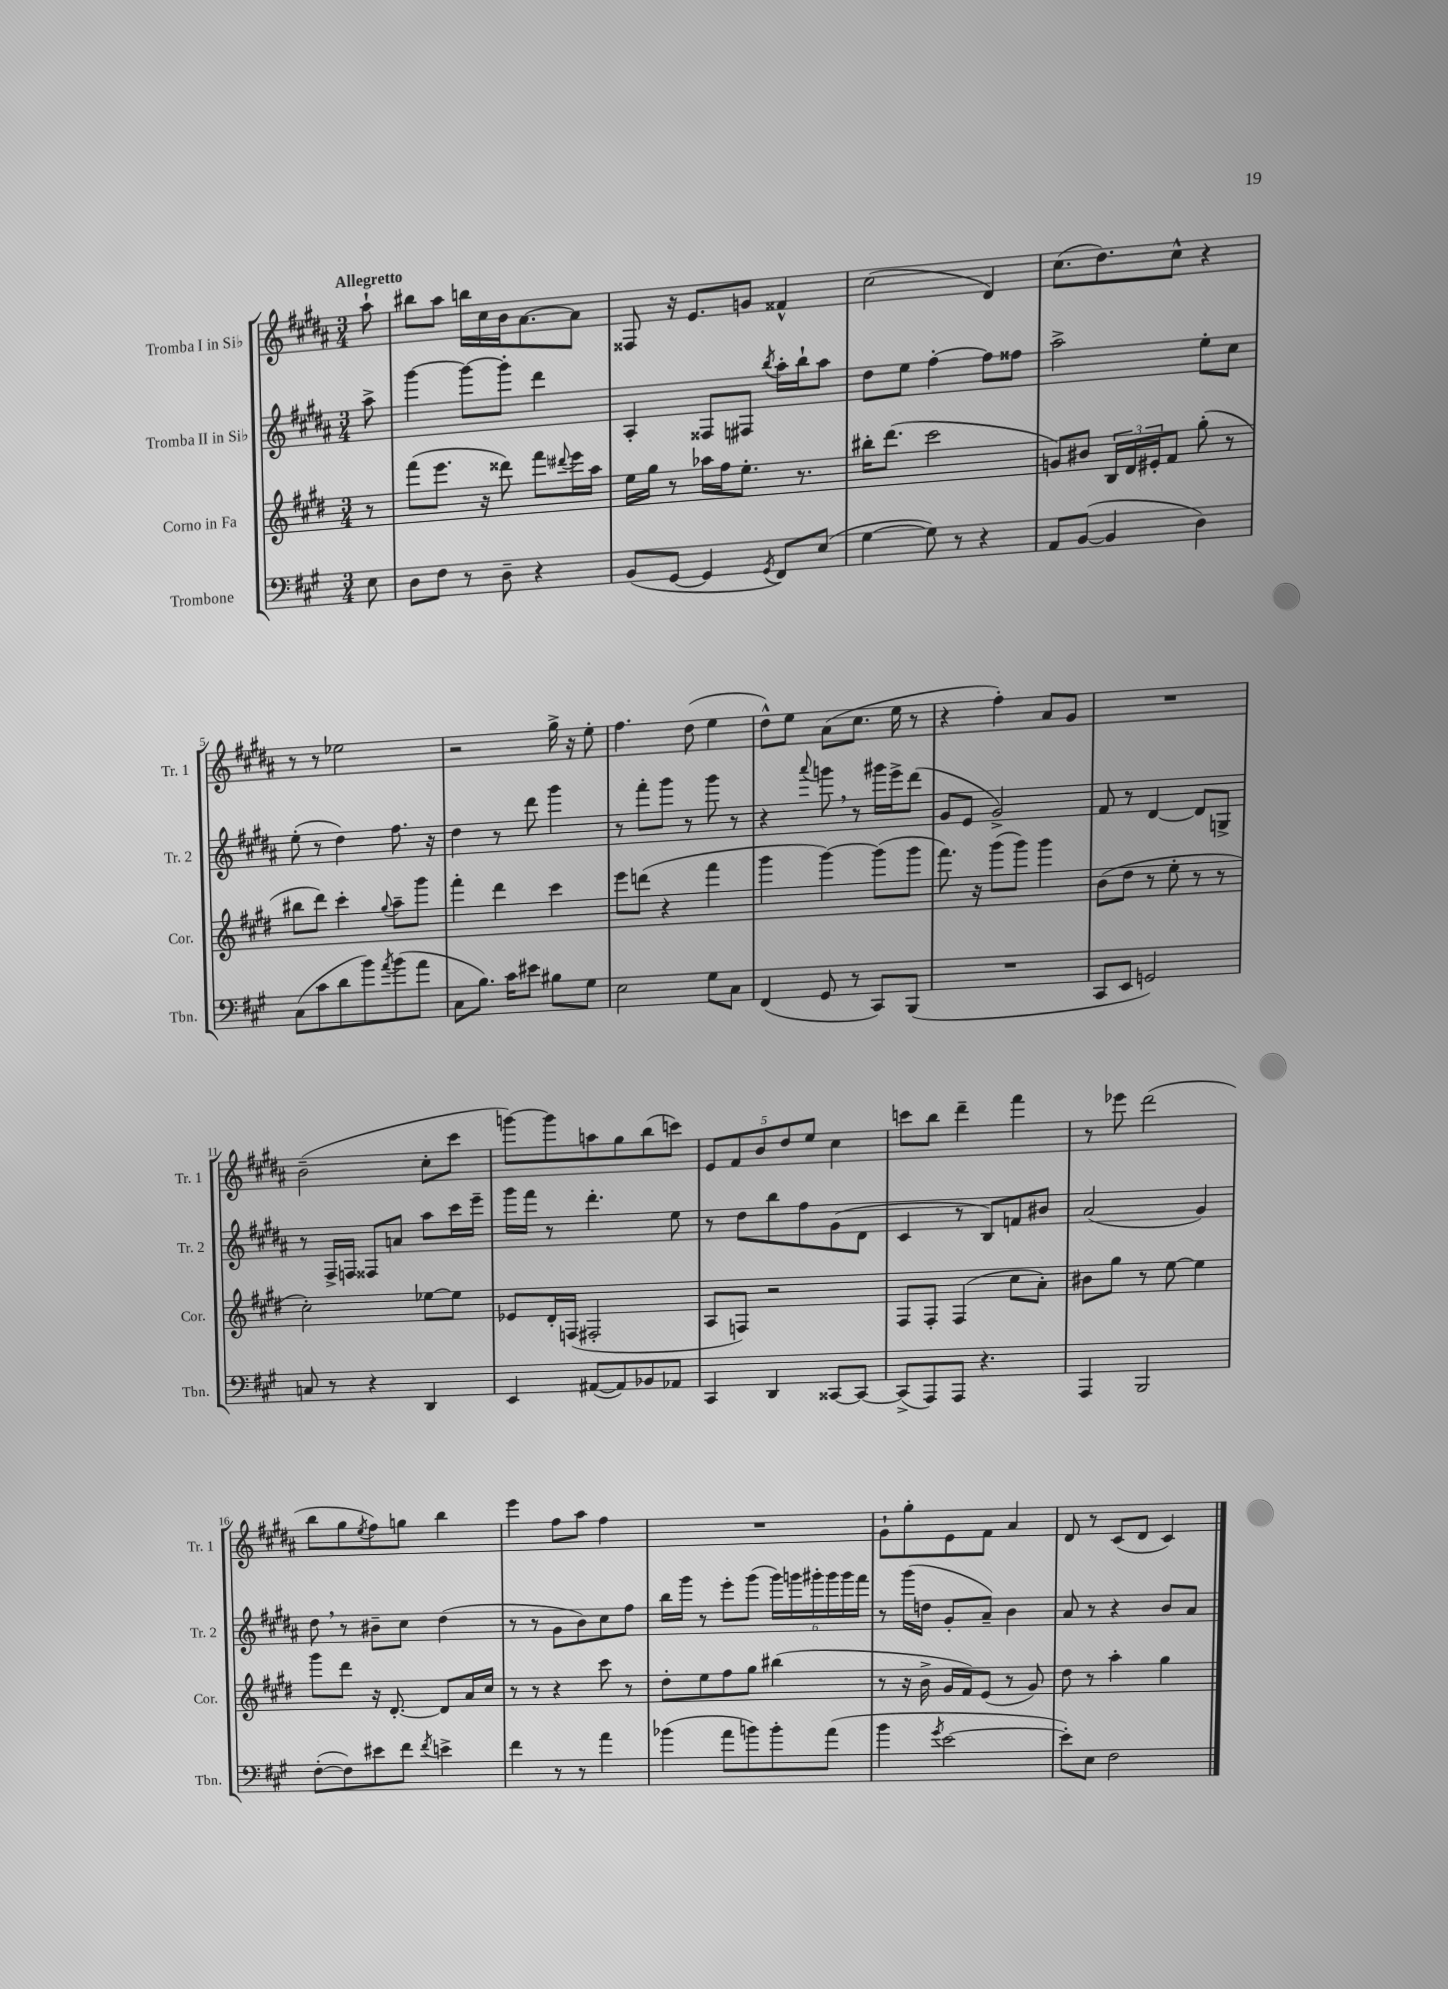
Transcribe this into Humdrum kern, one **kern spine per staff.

**kern	**kern	**kern	**kern
*part4	*part3	*part2	*part1
*staff4	*staff3	*staff2	*staff1
*I"Trombone	*I"Corno in Fa	*I"Tromba II in Si♭	*I"Tromba I in Si♭
*I'Tbn.	*I'Cor.	*I'Tr. 2	*I'Tr. 1
*clefF4	*clefG2	*clefG2	*clefG2
*k[f#c#g#]	*k[f#c#g#d#]	*k[f#c#g#d#a#]	*k[f#c#g#d#a#]
*M3/4	*M3/4	*M3/4	*M3/4
=	=	=	=
!	!	!	!LO:TX:a:B:t=Allegretto
8E\	8r	8aa#^\	8aa#`\
=1	=1	=1	=1
8D\L	(8fff#\L	[4ggg#\	8bb#X\L
8F#\J	8.eee\J	.	8aa#\J
8r	.	8ggg#\L_	16bbn\LL
.	16r	.	16cc#\
8D~\	8ddd##X\)	8ggg#'\J]	16b\J
.	.	.	[8.a#\
4r	8fff#\L	4ddd#\	.
.	8qqddd#X/	.	.
.	16eee\L	.	8a#\J]
.	16aa\JJ	.	.
=2	=2	=2	=2
(8BB/L	16ee\LL	4A#'/	8F##X/
.	16gg#\JJ	.	.
[8GG#/J	8r	.	16r
.	.	.	8.e/L
4GG#/]	16aa-X\LL	8F##X/L	.
.	16ff#\J	.	.
.	8.ee'\J	8F#X/J	8gn/J
8qGG#/	.	8qbb/	.
8FF#/L)	.	16aa#'\LL	4f##X^^/
.	8.r	16bb`\J	.
(8E/J	.	8aa#\J	.
=3	=3	=3	=3
[4G#\	16bb#X'\KL	8dd#\L	(2cc#\
.	(8.ddd#\J	.	.
.	.	8ee\J	.
8G#\])	2ccc#\	[4ff#'\	.
8r	.	.	.
4r	.	8ff#\L]	4d#/)
.	.	8ff##X\J	.
=4	=4	=4	=4
8AA/L	8gn/L)	2aa#^\	(8.cc#\L
([8BB/J	8b#X/J	.	.
.	.	.	8.dd#\)
4BB/]	24B/LL	.	.
.	24d#/	.	.
.	24e#X'/J	.	.
.	8f#/J	.	8cc#^^\J
4D\)	(8gg#'\	8ee'\L	4r
.	8r	8cc#\J	.
!!LO:LB:g=z
=5	=5	=5	=5
(8C#\L	8bb#X\L	(8ee'\	8r
8c#\	8ddd#\J)	8r	8r
8d\	4ccc#'\	4dd#\)	2ee-X\
8b\)	.	.	.
8qa/	8qqgg#/	.	.
(8b\	8aa~\L	8.ff#\	.
8a\J	8ggg#\J	.	.
.	.	16r	.
=6	=6	=6	=6
8C#\L	4fff#'\	4dd#\	2r
8.B\J)	.	.	.
.	4ddd#\	8r	.
16c#\KL	.	.	.
8e#X\J	.	8ddd#\	.
8B#X\L	4ccc#\	4ggg#\	16gg#^\
.	.	.	16r
8G#\J	.	.	8ee'\
=7	=7	=7	=7
2E\	8eee\L	8r	4.ff#\
.	(8dddn\J	8fff#'\L	.
.	4r	8ggg#\J	.
.	.	8r	(8dd#\
8G#\L	4fff#\	8ggg#\	4ee\
8C#\J	.	8r	.
=8	=8	=8	=8
(4FF#/	4ggg#\	4r	8dd#^^\L)
.	.	.	8ee\J
.	.	8qqaaa#/	.
8GG#/	[4ggg#\)	8gggn,\	(8a#\L
8r	.	8r	8.cc#\J
8CC#/L)	(8ggg#\L]	16ggg#X\LL	.
.	.	16eee^\J	16ee\
(8BBB/J	8ggg#\J	(8ddd#\J	8r
=9	=9	=9	=9
2.r	8.fff#\)	8g#/L	4r
.	.	8e/J	.
.	16r	.	.
.	(8ggg#\L	2g#^/)	4ff#'\)
.	8ggg#\J)	.	.
.	4ggg#\	.	8a#/L
.	.	.	8g#/J
=10	=10	=10	=10
8CC#/L	(8b\L	8f#/	2.r
8EE/J	8dd#\J	8r	.
2GGn/)	8r	[4d#/	.
.	8ee'\	.	.
.	8r	8d#/L]	.
.	8r	8Gn^/J	.
!!LO:LB:g=z
=11	=11	=11	=11
8Cn/	2cc#'\)	8r	(2b~\
8r	.	16F#^/LL	.
.	.	16Fn/JJ	.
4r	.	8F##X/L	.
.	.	8an/J	.
4DD/	[8ee-X\L	8aa#\L	8cc#'\L
.	8ee-\J]	16ccc#\L	8ccc#\J
.	.	16eee~\JJ	.
=12	=12	=12	=12
4EE/	8e-X/L	16ggg#\LL	[8gggn\L)
.	.	16fff#\JJ	.
.	16d#'/L	8r	8ggg\]
.	(16Fn/JJ	.	.
([8AA#X/L	2F#X'/	4.ddd#'\	8aan\
8AA#/])	.	.	8gg#\
8BB-X/	.	.	(8bb\
8AA-X/J	.	8ee\	8cccn\J)
=13	=13	=13	=13
4CC#/	8A/L	8r	10e/L
.	.	.	10f#/
.	8Fn/J)	8dd#\L	.
.	.	.	10b/
4DD/	2r	8bb\	.
.	.	.	10dd#/
.	.	8ff#\	.
.	.	.	10ee/J
[8CC##X/L	.	(8g#\	4cc#\
8CC##/J_	.	8d#\J	.
=14	=14	=14	=14
(8CC##^/L]	8F#/L	4c#/	8cccn\L
8AAA/)	8F#'/J	.	8bb\J
8AAA/J	(4F#/	8r	4ddd#~\
4.r	.	8B/L)	.
.	8cc#\L	8fn/	4fff#\
.	8a'\J)	8b#X/J	.
=15	=15	=15	=15
4AAA/	8b#X\L	(2a#/	8r
.	8gg#\J	.	8eee-X\
2BBB/	8r	.	(2ddd#\
.	[8ee\	.	.
.	4ee\]	4g#/)	.
!!LO:LB:g=z
=16	=16	=16	=16
([8F#'\L	8ggg#\L	8dd#,\	8bb\L
8F#\])	8ddd#\J	8r	8gg#\
.	.	.	8qee/
8e#X\	16r	8b#X~\L	8ff#\)
.	[8.d#'/	.	.
8f#\J	.	8cc#\J	8ggn\J
8qf#/	.	.	.
4en^\	8d#/L]	(4dd#\	4bb\
.	16a/L	.	.
.	16cc#/JJ	.	.
=17	=17	=17	=17
4f#\	8r	8r	4eee\
.	8r	8r	.
8r	4r	8g#\L	8ff#\L
8r	.	8b\)	8aa#\J
4a\	8ccc#\	8cc#\	4ff#\
.	8r	8ff#\J	.
=18	=18	=18	=18
(4b-X\	8dd#'\L	16bb\LL	2.r
.	.	16ggg#\JJ	.
.	8ee\	8r	.
8a\L	8ff#\	8eee'\L	.
8bn\)	8gg#\J	(8ggg#\J	.
8b'\	(4bb#X\	24ggg#\LL)	.
.	.	24gggn\	.
.	.	24ggg#X'\	.
(8a\J	.	24ggg#\	.
.	.	24ggg#\	.
.	.	24fff#\JJ	.
=19	=19	=19	=19
4b\	8r	8r	8g#`\L
.	16r	(16ggg#\LL	8gg#'\
.	16b^\	16ddn\JJ	.
8qg#/	.	.	.
[2e\	16g#/LL	8g#'/L	8e\
.	16f#/J)	.	.
.	(8e/J	8a#~/J)	8f#\J
.	8r	4b\	4a#/
.	8g#/)	.	.
=20	=20	=20	=20
8e'\L])	8dd#\	8a#/	8d#/
8E\J	8r	8r	8r
2F#\	4aa'\	4r	(8c#/L
.	.	.	8d#/J
.	4gg#\	8b/L	4c#/)
.	.	8a#/J	.
==	==	==	==
*-	*-	*-	*-
